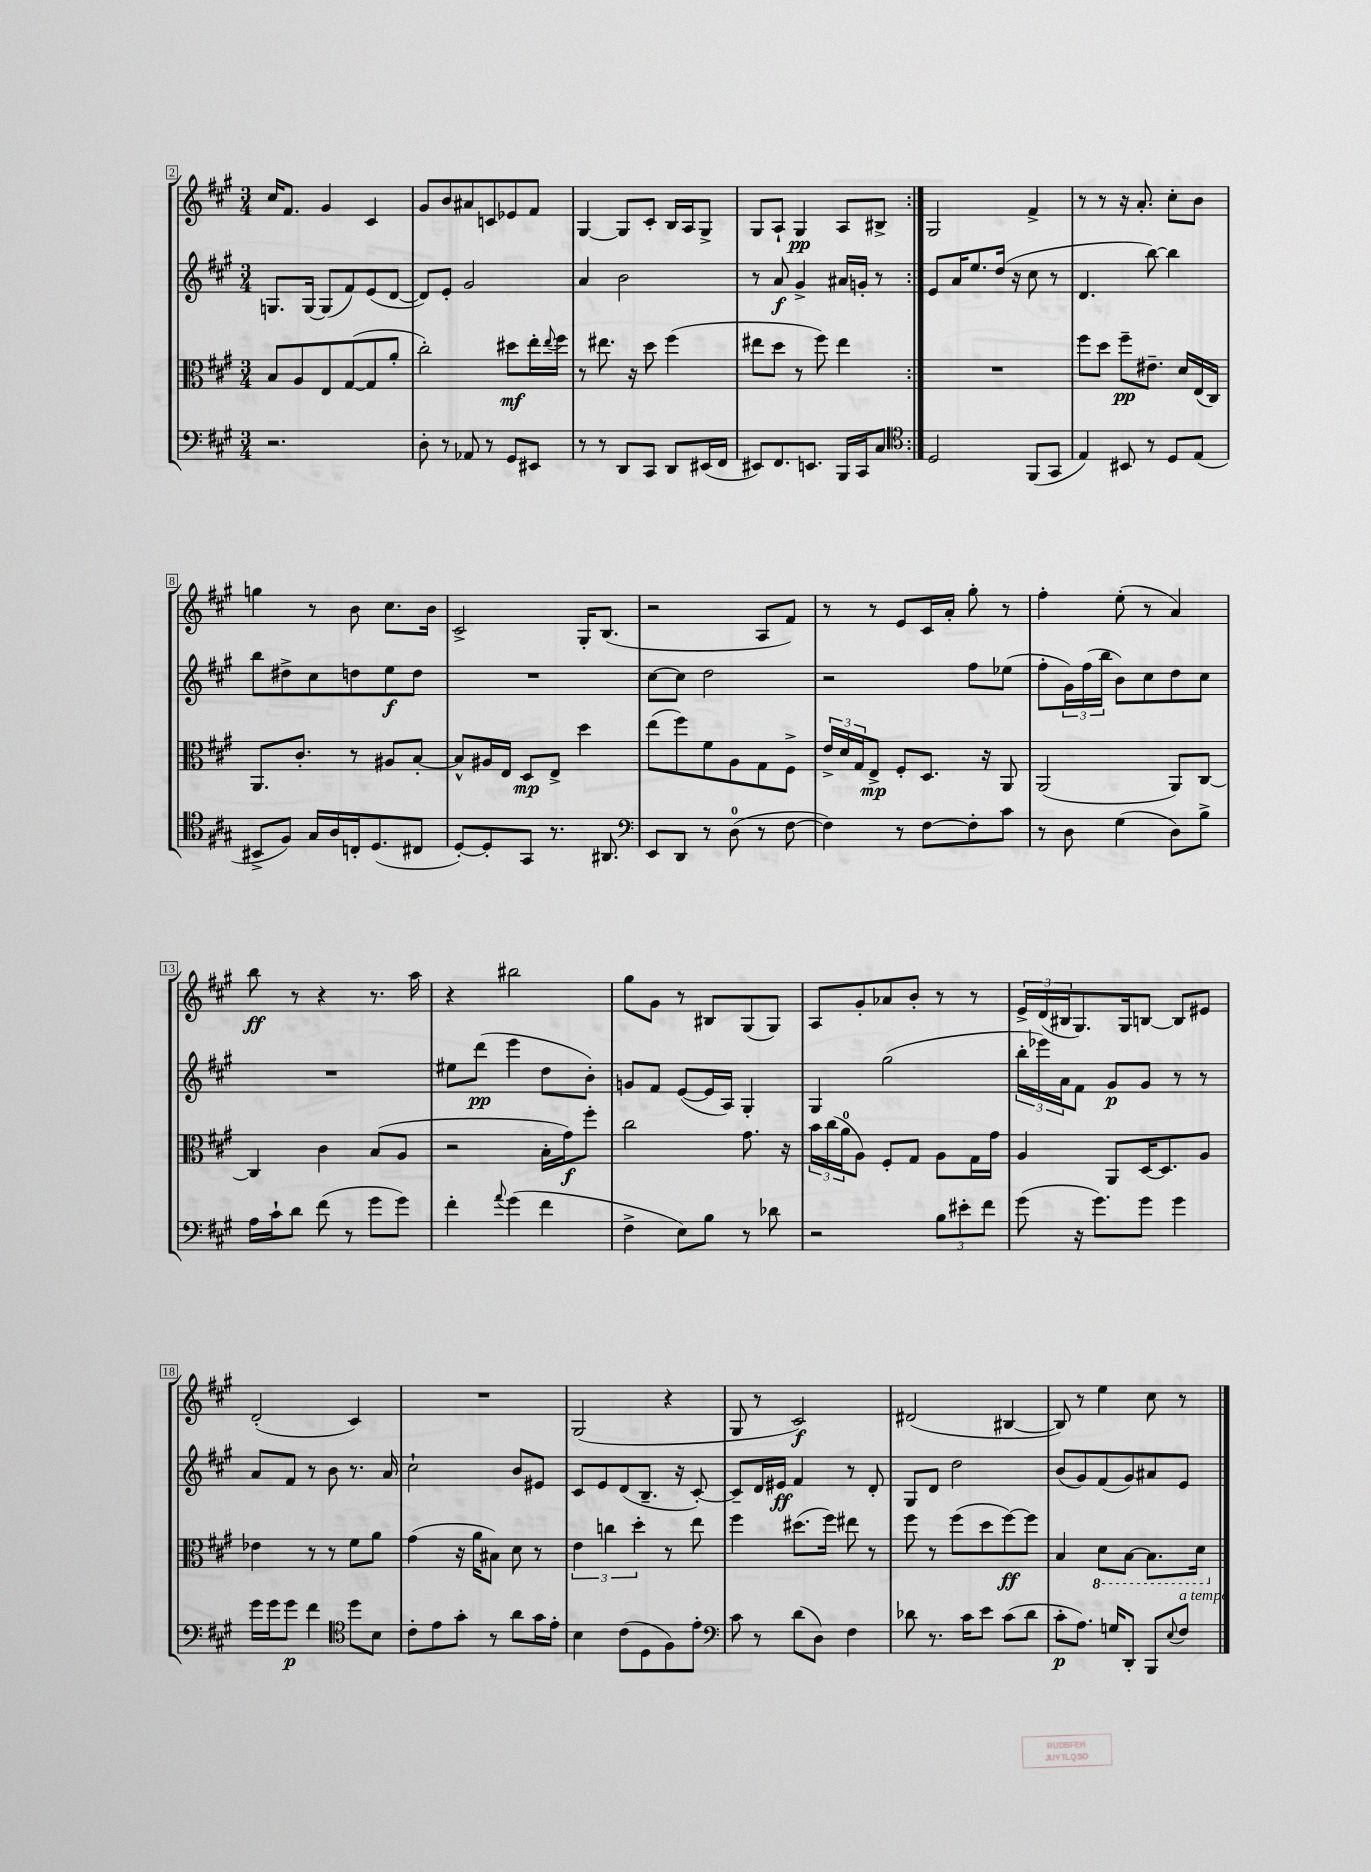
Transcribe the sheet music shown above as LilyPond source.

<<
\new StaffGroup <<
\new Staff = "s0" {
    \clef treble \key a \major \numericTimeSignature \time 3/4
    \repeat volta 2 { cis''16 fis'8. gis'4 cis'4 |
    gis'8 b'8 ais'8 c'8 ees'8 fis'8 |
    gis4~ gis8 cis'8-. b16 a16 gis8-> |
    gis8 a8-! gis4\pp a8 bis8-> | }
    gis2 fis'4-> |
    r8 r8 r16 a'8.-. cis''8-. b'8 |
    g''4 r8 b'8 cis''8. b'16 |
    cis'2-> gis16-. b8.( |
    r2 a8 fis'8) |
    r8 r8 e'8 cis'16 a'16-. gis''8-. r8 |
    fis''4-. e''8-.( r8 a'4) |
    b''8\ff r8 r4 r8. a''16 |
    r4 bis''2 |
    gis''8 gis'8 r8 bis8 gis8( gis8) |
    a8 gis'8-. aes'8 b'8-. r8 r8 |
    \tuplet 3/2 { e'16-> d'16( bis16 } gis8.) gis16 b8~ b8 eis'8 |
    d'2-.( cis'4) |
    R2. |
    gis2( r4 |
    gis8 r8 cis'2\f) |
    dis'2( bis4~ |
    bis8) r8 e''4 cis''8 r8 \bar "|." |
}
\new Staff = "s1" {
    \clef treble \key a \major \numericTimeSignature \time 3/4
    \repeat volta 2 { g8. g16~ g8( fis'8) e'8( d'8~ |
    d'8) e'8-. gis'2 |
    a'4 b'2 |
    r8 a'8\f gis'4-> ais'16 g'16-. r8 | }
    e'8 a'16 e''8. d''16( r16 cis''8 r8 |
    d'4. b''8~) b''4 |
    b''8 dis''8-> cis''8 d''8 e''8\f d''8 |
    R2. |
    cis''8~ cis''8 d''2 |
    r2 fis''8 ees''8( |
    fis''8-. \tuplet 3/2 { gis'16) fis''16( b''16 } b'8) cis''8 d''8 cis''8 |
    R2. |
    eis''8 d'''8\pp( e'''4 d''8 b'8-.) |
    g'8 fis'8 e'8~( e'16 a16) gis4-. |
    gis4 gis''2( |
    \tuplet 3/2 { b''16-. ees'''16) a'16 } fis'8 gis'8\p gis'8 r8 r8 |
    a'8 fis'8 r8 b'8 r8. a'16 |
    cis''2-! b'8 eis'8 |
    cis'8 e'8 d'8( b8.-- r16 cis'8~-.) |
    cis'8-- d'16 eis'16\ff fis'4 r8 d'8-. |
    gis8 d'8 d''2 |
    b'8( gis'8) fis'8( gis'8) ais'8 e'8 \bar "|." |
}
\new Staff = "s2" {
    \clef alto \key a \major \numericTimeSignature \time 3/4
    \repeat volta 2 { b8 a8 e8 gis8~( gis8 a'8-. |
    cis''2-.) dis''8\mf e''16-. \appoggiatura { e''8 } fis''16 |
    r8 eis''8. r16 d''8 fis''4( |
    eis''8 d''8 r8 fis''8) eis''4 | }
    R2. |
    fis''8 d''8 fis''8--\pp eis'8.-- d'16 e16( cis16) |
    a,8. cis'8.-. r8 ais8 b8~-. |
    b8-^ ais16 e16 d8\mp e8-> d''4 |
    e''8( fis''8) fis'8 a8 gis8 fis8-> |
    \tuplet 3/2 { e'16-> d'16 gis16 } e8->\mp fis8-. d8. r16 a,8 |
    a,2( a,8) cis8~ |
    cis4 cis'4 b8( a8 |
    r2 b16-. gis'16\f) fis''8-. |
    cis''2 gis'8. r16 |
    \tuplet 3/2 { b'16 cis''16( a'16-0 } a8) fis8-. gis8 a8 gis16 gis'16 |
    a4 a,8 d16~ d8. a8 |
    ees'4 r8 r8 fis'8 a'8 |
    gis'4( r16 a'16 bis8) d'8 r8 |
    \tuplet 3/2 { e'4 c''4 d''4-. } r8 e''8 |
    fis''4 dis''8.( fis''16) eis''8 r8 |
    fis''8 r8 fis''8( d''8 fis''8~\ff) fis''8 |
    b4 \ottava #-1 d8 b,8~ b,8. d16 \ottava #0 \bar "|." |
}
\new Staff = "s3" {
    \clef bass \key a \major \numericTimeSignature \time 3/4
    \repeat volta 2 { r2. |
    d8-. r8 aes,8 r8 gis,8 eis,8 |
    r8 r8 d,8 cis,8 d,8 eis,16( fis,16 |
    eis,8) fis,8. e,8. b,,16 cis,16 cis8 | }
    \clef tenor d2 fis,8( gis,8 |
    e4) bis,8 r8 d8 e8( |
    bis,8-> fis8) gis16 a16 c16-. d8.( cis8 |
    d8~-.) d8-. gis,8 r8. ais,8. |
    \clef bass e,8 d,8 r8 d8-0( r8 fis8~ |
    fis4) r8 fis8~ fis8-. cis'8 |
    r8 d8 gis4( d8) b8-> |
    a16 cis'16-! d'8 fis'8( r8 gis'8 gis'8) |
    fis'4-. \appoggiatura { a'8 } gis'4( fis'4 |
    fis4-> e8) b8 r8 des'8 |
    r2 \tuplet 3/2 { b8 eis'8-. fis'8 } |
    gis'8( r16 gis'8.) gis'8 gis'4 |
    gis'16 gis'16 gis'8\p fis'4 \clef tenor d''8 b8 |
    cis'8-. e'8 gis'8-. r8 a'8 gis'16 e'16-. |
    b4 cis'8( d8 fis8) e'8-. |
    \clef bass cis'8 r8 d'8( d8) fis4 |
    des'8 r8. cis'16 e'8 cis'8( des'8 |
    cis'8-.\p a8.) g16 d,8-. b,,8 \appoggiatura { e8 } fis8^\markup { \italic "a tempo" } \bar "|." |
}
>>
>>
\layout { \context { \Score currentBarNumber = #2 \override BarNumber.stencil = #(make-stencil-boxer 0.1 0.3 ly:text-interface::print) } }
